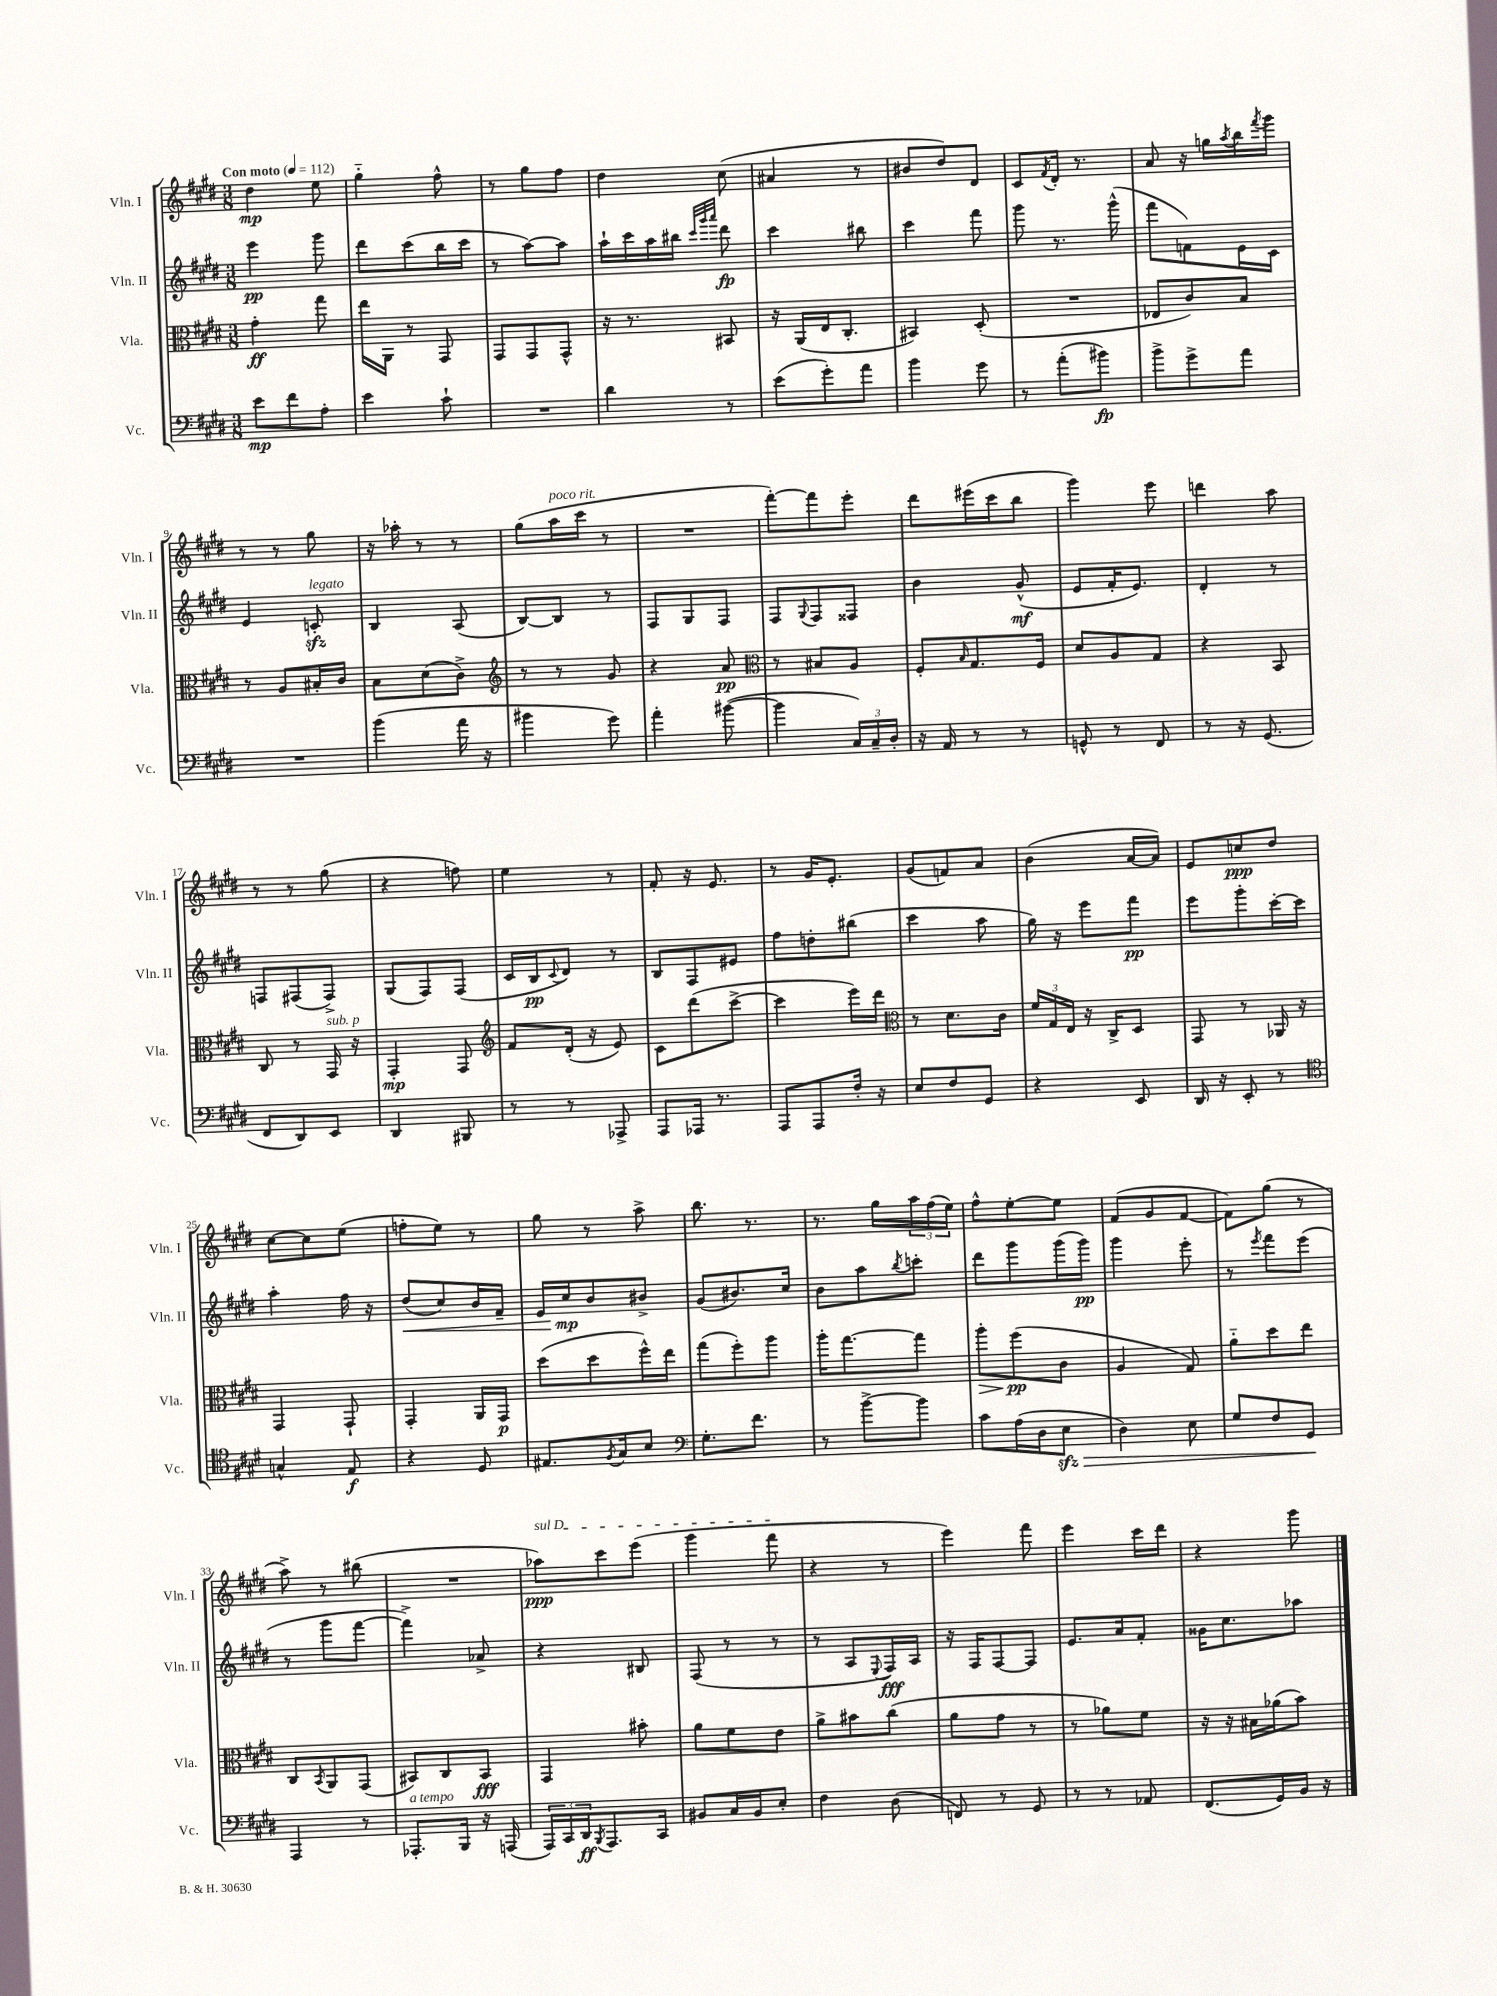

**kern	**dynam	**kern	**dynam	**kern	**dynam	**kern	**dynam
*part4	*part4	*part3	*part3	*part2	*part2	*part1	*part1
*staff4	*staff4	*staff3	*staff3	*staff2	*staff2	*staff1	*staff1
*I"Vc.	*	*I"Vla.	*	*I"Vln. II	*	*I"Vln. I	*
*I'Vc.	*	*I'Vla.	*	*I'Vln. II	*	*I'Vln. I	*
*clefF4	*	*clefC3	*	*clefG2	*	*clefG2	*
*k[f#c#g#d#]	*	*k[f#c#g#d#]	*	*k[f#c#g#d#]	*	*k[f#c#g#d#]	*
*M3/8	*	*M3/8	*	*M3/8	*	*M3/8	*
*MM112	*	*MM112	*	*MM112	*	*MM112	*
=1	=1	=1	=1	=1	=1	=1	=1
!	!	!	!	!	!	!LO:TX:a:B:t=Con moto	!
8e\L	mp	4g#'\	ff	4eee\	pp	4dd#\	mp
8f#\	.	.	.	.	.	.	.
8A'\J	.	8gg#\	.	8ggg#\	.	8ee\	.
=2	=2	=2	=2	=2	=2	=2	=2
4e\	.	16ee\LL	.	8ddd#\L	.	4gg#\	.
.	.	16AA\JJ	.	.	.	.	.
.	.	8r	.	(8ccc#\	.	.	.
8c#`\	.	8GG#/	.	16bb\L	.	8ff#^^\	.
.	.	.	.	16ccc#\JJ	.	.	.
=3	=3	=3	=3	=3	=3	=3	=3
4.r	.	8GG#/L	.	8r	.	8r	.
.	.	8GG#/	.	[8aa\L)	.	8gg#\L	.
.	.	8GG#^^/J	.	8aa\J]	.	8ff#\J	.
=4	=4	=4	=4	=4	=4	=4	=4
4d#\	.	16r	.	16aa`\LL	.	4dd#\	.
.	.	8.r	.	16ccc#\	.	.	.
.	.	.	.	16aa\	.	.	.
.	.	.	.	16bb#X\JJ	.	.	.
.	.	.	.	32qqccc#/LLL	.	.	.
.	.	.	.	32qqggg#/	.	.	.
.	.	.	.	32qqaaa/JJJ	.	.	.
8r	.	8BB#X/	.	8ddd#\	fp	(8cc#\	.
=5	=5	=5	=5	=5	=5	=5	=5
(8e\L	.	16r	.	4ccc#\	.	4a#X/	.
.	.	(16AA/LL	.	.	.	.	.
8g#'\)	.	16E/J	.	.	.	.	.
.	.	8.C#'/J	.	.	.	.	.
8a\J	.	.	.	8bb#X\	.	8r	.
=6	=6	=6	=6	=6	=6	=6	=6
4b\	.	4BB#X/)	.	4ccc#\	.	8b#X/L	.
.	.	.	.	.	.	8dd#/)	.
8g#\	.	(8D#'/	.	8fff#\	.	8d#/J	.
=7	=7	=7	=7	=7	=7	=7	=7
8r	.	4.r	.	8ggg#\	.	8c#/L	.
.	.	.	.	.	.	8qf#/	.
(8a'\L	.	.	.	8.r	.	16d#'/Jk	.
.	.	.	.	.	.	8.r	.
8b#X\J)	fp	.	.	.	.	.	.
.	.	.	.	(16ggg#^^\	.	.	.
=8	=8	=8	=8	=8	=8	=8	=8
8b^\L	.	8E-X/L	.	8fff#\L	.	8a/	.
8g#^\	.	8c#/)	.	8fn\)	.	16r	.
.	.	.	.	.	.	16ggn\LL	.
.	.	.	.	.	.	8qaa/	.
8a\J	.	8B/J	.	16e\L	.	16bb\	.
.	.	.	.	.	.	8qfff#/	.
.	.	.	.	16c#\JJ	.	16ggg#\JJ	.
!!LO:LB:g=z
=9	=9	=9	=9	=9	=9	=9	=9
4.r	.	8r	.	4e/	.	8r	.
.	.	8A/L	.	.	.	8r	.
!	!	!	!	!LO:TX:a:i:t=legato	!	!	!
.	.	16B#X'/L	.	8cnzz'/	.	8gg#\	.
.	.	16c#/JJ	.	.	.	.	.
=10	=10	=10	=10	=10	=10	=10	=10
(4b\	.	8B\L	.	4B/	.	16r	.
.	.	.	.	.	.	16aa-X'\	.
.	.	(8d#\	.	.	.	8r	.
16a\	.	8c#^\J)	.	(8A/	.	8r	.
16r	.	.	.	.	.	.	.
=11	=11	=11	=11	=11	=11	=11	=11
*	*	*clefG2	*	*	*	*	*
4b#X\	.	8r	.	[8B/L)	.	(8gg#\L	.
!	!	!	!	!	!	!LO:TX:a:i:t=poco rit.	!
.	.	8r	.	8B/J]	.	16aa\L	.
.	.	.	.	.	.	16ccc#\JJ	.
8g#\)	.	8g#/	.	8r	.	8r	.
=12	=12	=12	=12	=12	=12	=12	=12
4a'\	.	4r	.	8F#/L	.	4.r	.
.	.	.	.	8G#/	.	.	.
([8b#X\	.	8a/	pp	8F#/J	.	.	.
=13	=13	=13	=13	=13	=13	=13	=13
*	*	*clefC3	*	*	*	*	*
4b#\]	.	8r	.	8F#/L	.	[8fff#'\L)	.
.	.	.	.	8qqG#/	.	.	.
.	.	8B#X/L	.	8F#/	.	8fff#\]	.
24C#/LL)	.	8A/J	.	8F##X/J	.	8eee'\J	.
24C#~/	.	.	.	.	.	.	.
24D#'/JJ	.	.	.	.	.	.	.
=14	=14	=14	=14	=14	=14	=14	=14
16r	.	8F#'/L	.	4b\	.	8ddd#\L	.
16AA/	.	.	.	.	.	.	.
.	.	16qqB/	.	.	.	.	.
8r	.	8.G#/	.	.	.	(16eee#X\L	.
.	.	.	.	.	.	16ccc#\J	.
8r	.	.	.	(8g#^^/	mf	8bb\J	.
.	.	16F#/Jk	.	.	.	.	.
=15	=15	=15	=15	=15	=15	=15	=15
8GGn^^/	.	8d#/L	.	8e/L	.	4ggg#\)	.
8r	.	8A/	.	16f#'/K	.	.	.
.	.	.	.	8.e/J)	.	.	.
8FF#/	.	8G#/J	.	.	.	8eee\	.
=16	=16	=16	=16	=16	=16	=16	=16
8r	.	4r	.	4d#'/	.	4dddn\	.
16r	.	.	.	.	.	.	.
(8.GG#/	.	.	.	.	.	.	.
.	.	8BB/	.	8r	.	8aa\	.
!!LO:LB:g=z
=17	=17	=17	=17	=17	=17	=17	=17
8FF#/L	.	8C#/	.	8Fn/L	.	8r	.
8DD#/)	.	8r	.	(8F#X/	.	8r	.
!	!	!LO:TX:a:i:t=sub. p	!	!	!	!	!
8EE/J	.	16GG#/	.	8F#^/J)	.	(8gg#\	.
.	.	16r	.	.	.	.	.
=18	=18	=18	=18	=18	=18	=18	=18
4DD#/	.	4GG#'/	mp	(8G#/L	.	4r	.
.	.	.	.	8F#/)	.	.	.
8BBB#X/	.	8GG#/	.	(8F#/J	.	8ffn\)	.
=19	=19	=19	=19	=19	=19	=19	=19
*	*	*clefG2	*	*	*	*	*
8r	.	8f#/L	.	16c#/LL	.	4ee\	.
.	.	.	.	16B/J	pp	.	.
.	.	.	.	8qqc#/	.	.	.
8r	.	(16d#'/Jk	.	8d#/J)	.	.	.
.	.	16r	.	.	.	.	.
8AAA-X^/	.	8e/)	.	8r	.	8r	.
=20	=20	=20	=20	=20	=20	=20	=20
8AAA/L	.	8c#\L	.	8B/L	.	8f#'/	.
16AAA-X/Jk	.	(8ddd#\	.	8F#/	.	16r	.
8.r	.	.	.	.	.	8.e/	.
.	.	[8ccc#^\J	.	8e#X/J	.	.	.
=21	=21	=21	=21	=21	=21	=21	=21
8AAA/L	.	4ccc#\]	.	8ff#\L	.	8r	.
8AAA/	.	.	.	8ddn'\	.	16g#/KL	.
.	.	.	.	.	.	8.e'/J	.
16F#'/Jk	.	16eee\LL)	.	(8bb#X\J	.	.	.
16r	.	16ddd#\JJ	.	.	.	.	.
=22	=22	=22	=22	=22	=22	=22	=22
*	*	*clefC3	*	*	*	*	*
8E/L	.	8r	.	4ccc#\	.	(8g#/L	.
8F#/	.	8.d#\L	.	.	.	8fn/)	.
8GG#/J	.	.	.	8aa\	.	8a/J	.
.	.	16c#\Jk	.	.	.	.	.
=23	=23	=23	=23	=23	=23	=23	=23
4r	.	24f#/LL	.	16gg#\)	.	(4b\	.
.	.	24G#/	.	.	.	.	.
.	.	.	.	16r	.	.	.
.	.	24E/JJ	.	.	.	.	.
.	.	16r	.	8eee\L	.	.	.
.	.	16C#^/KL	.	.	.	.	.
8EE/	.	8D#/J	.	8fff#\J	pp	[16a/LL	.
.	.	.	.	.	.	16a/JJ])	.
=24	=24	=24	=24	=24	=24	=24	=24
16DD#/	.	8GG#/	.	8eee\L	.	8e/L	.
16r	.	.	.	.	.	.	.
8EE'/	.	8r	.	8ggg#'\	.	8ccn/	ppp
8r	.	16AA-X/	.	[16ccc#'\L	.	8dd#/J	.
.	.	16r	.	16ccc#\JJ]	.	.	.
!!LO:LB:g=z
=25	=25	=25	=25	=25	=25	=25	=25
*clefC4	*	*	*	*	*	*	*
4Gn^^/	.	4GG#/	.	4aa'\	.	[8cc#\L	.
.	.	.	.	.	.	8cc#\]	.
8E/	f	8GG#`/	.	16ff#\	.	(8ee\J	.
.	.	.	.	16r	.	.	.
=26	=26	=26	=26	=26	=26	=26	=26
!	!	!	!	!	!LO:HP:b	!	!
4r	.	4GG#'/	.	(8dd#/L	<	8ffn'\L	.
.	.	.	.	8cc#/)	.	8ee\J)	.
8D#/	.	16AA/LL	.	16b/L	.	8r	.
.	.	16GG#/JJ	p	16f#~/JJ	.	.	.
=27	=27	=27	=27	=27	=27	=27	=27
8.E#X/L	.	(8dd#\L	.	16e/LL	.	8gg#\	.
.	.	.	.	16cc#/J	mp	.	.
.	.	8dd#\	.	8b/	[	8r	.
8qF#/	.	.	.	.	.	.	.
16G#/k	.	.	.	.	.	.	.
8B/J	.	16ff#^^\L)	.	8b#X^/J	.	8aa^\	.
.	.	16ee\JJ	.	.	.	.	.
=28	=28	=28	=28	=28	=28	=28	=28
*clefF4	*	*	*	*	*	*	*
8.G#'\L	.	(8gg#\L	.	(8g#/L	.	8.bb\	.
.	.	8ff#'\)	.	8.b#X/)	.	.	.
8.f#\J	.	.	.	.	.	8.r	.
.	.	8aa\J	.	.	.	.	.
.	.	.	.	16cc#/Jk	.	.	.
=29	=29	=29	=29	=29	=29	=29	=29
8r	.	16aa'\KL	.	8b\L	.	8.r	.
.	.	[8.gg#\	.	.	.	.	.
[8b^\L	.	.	.	8aa\	.	.	.
.	.	.	.	.	.	16gg#\LL	.
.	.	.	.	8qbb/	.	.	.
8b\J]	.	8gg#\J]	.	8cccn'\J	.	24aa\	.
.	.	.	.	.	.	(24ff#\	.
.	.	.	.	.	.	24ee\JJ)	.
=30	=30	=30	=30	=30	=30	=30	=30
!	!	!	!LO:HP:b	!	!	!	!
8c#\L	.	8aa'\L	>	8ddd#\L	.	8ff#^^\L	.
(16A\L	.	(8ff#\	pp	8ggg#\	.	[8ee'\	.
16D#\J	.	.	.	.	.	.	.
!	!LO:HP:b	!	!	!	!	!	!
8Ezz\J	>	8c#\J	]	(16ggg#\L	.	8ee\J]	.
.	.	.	.	16ggg#\JJ)	pp	.	.
=31	=31	=31	=31	=31	=31	=31	=31
4D#\)	.	4A/	.	4ggg#\	.	(8f#/L	.
.	.	.	.	.	.	8g#/	.
8E\	.	8G#/)	.	8eee'\	.	[8f#/J	.
=32	=32	=32	=32	=32	=32	=32	=32
8G#/L	.	8a\L	.	8r	.	8f#\L])	.
.	.	.	.	8qeee/	.	.	.
8F#/	.	8dd#\	.	8fff#\L	.	(8gg#\J	.
8GG#/J	.	8ee\J	.	(8eee\J	.	8r	.
.	]	.	.	.	.	.	.
!!LO:LB:g=z
=33	=33	=33	=33	=33	=33	=33	=33
4AAA/	.	8C#/L	.	8r	.	8aa^\)	.
.	.	8qBB/	.	.	.	.	.
.	.	8AA/	.	8ggg#\L	.	8r	.
8r	.	(8GG#/J	.	[8fff#\J	.	(8bb#X\	.
=34	=34	=34	=34	=34	=34	=34	=34
!LO:TX:a:i:t=a tempo	!	!	!	!	!	!	!
8.AAA-X'/L	.	8BB#X/L)	.	4fff#^\])	.	4.r	.
.	.	8C#/	.	.	.	.	.
16BBB/Jk	.	.	.	.	.	.	.
16r	.	8BB#/J	fff	8a-X^/	.	.	.
(16AAAn/	.	.	.	.	.	.	.
=35	=35	=35	=35	=35	=35	=35	=35
!	!	!	!	!	!	!LO:TX:a:i:t=sul D	!
24AAA/LL)	.	4GG#/	.	4r	.	8aa-X\L)	ppp
24CC#/	.	.	.	.	.	.	.
24DD#/J	ff	.	.	.	.	.	.
8qBBB/	.	.	.	.	.	.	.
8.AAA/	.	.	.	.	.	8ccc#\	.
.	.	8b#X'\	.	8B#X/	.	(8eee\J	.
16CC#/Jk	.	.	.	.	.	.	.
=36	=36	=36	=36	=36	=36	=36	=36
8BB#X/L	.	8a\L	.	(8F#/	.	4ggg#\	.
16C#/L	.	8f#\	.	8r	.	.	.
16BB#/J	.	.	.	.	.	.	.
8E'/J	.	8e\J	.	8r	.	8fff#\	.
=37	=37	=37	=37	=37	=37	=37	=37
4F#\	.	8a^\L	.	8r	.	4r	.
.	.	8b#X\	.	8A/L	.	.	.
.	.	.	.	8qqE/	.	.	.
(8D#\	.	(8cc#\J	.	16F#/L)	fff	8r	.
.	.	.	.	16A/JJ	.	.	.
=38	=38	=38	=38	=38	=38	=38	=38
8FFn/)	.	8a\L	.	16r	.	4eee\)	.
.	.	.	.	16F#/KL	.	.	.
8r	.	8g#\J	.	[8F#/	.	.	.
8GG#/	.	8r	.	8F#/J]	.	8fff#\	.
=39	=39	=39	=39	=39	=39	=39	=39
8r	.	8r	.	8.e/L	.	4eee\	.
8r	.	8a-X\L)	.	.	.	.	.
.	.	.	.	16a/k	.	.	.
8AA-X/	.	8f#\J	.	8f#'/J	.	16ccc#\LL	.
.	.	.	.	.	.	16ddd#\JJ	.
=40	=40	=40	=40	=40	=40	=40	=40
(8.FF#/L	.	16r	.	16g##X\KL	.	4r	.
.	.	16r	.	8.cc#\	.	.	.
.	.	16B#X\LL	.	.	.	.	.
16GG#/L)	.	(16a-X\J	.	.	.	.	.
16BB/JJ	.	8b\J)	.	8aa-X\J	.	8ggg#\	.
16r	.	.	.	.	.	.	.
==	==	==	==	==	==	==	==
*-	*-	*-	*-	*-	*-	*-	*-
